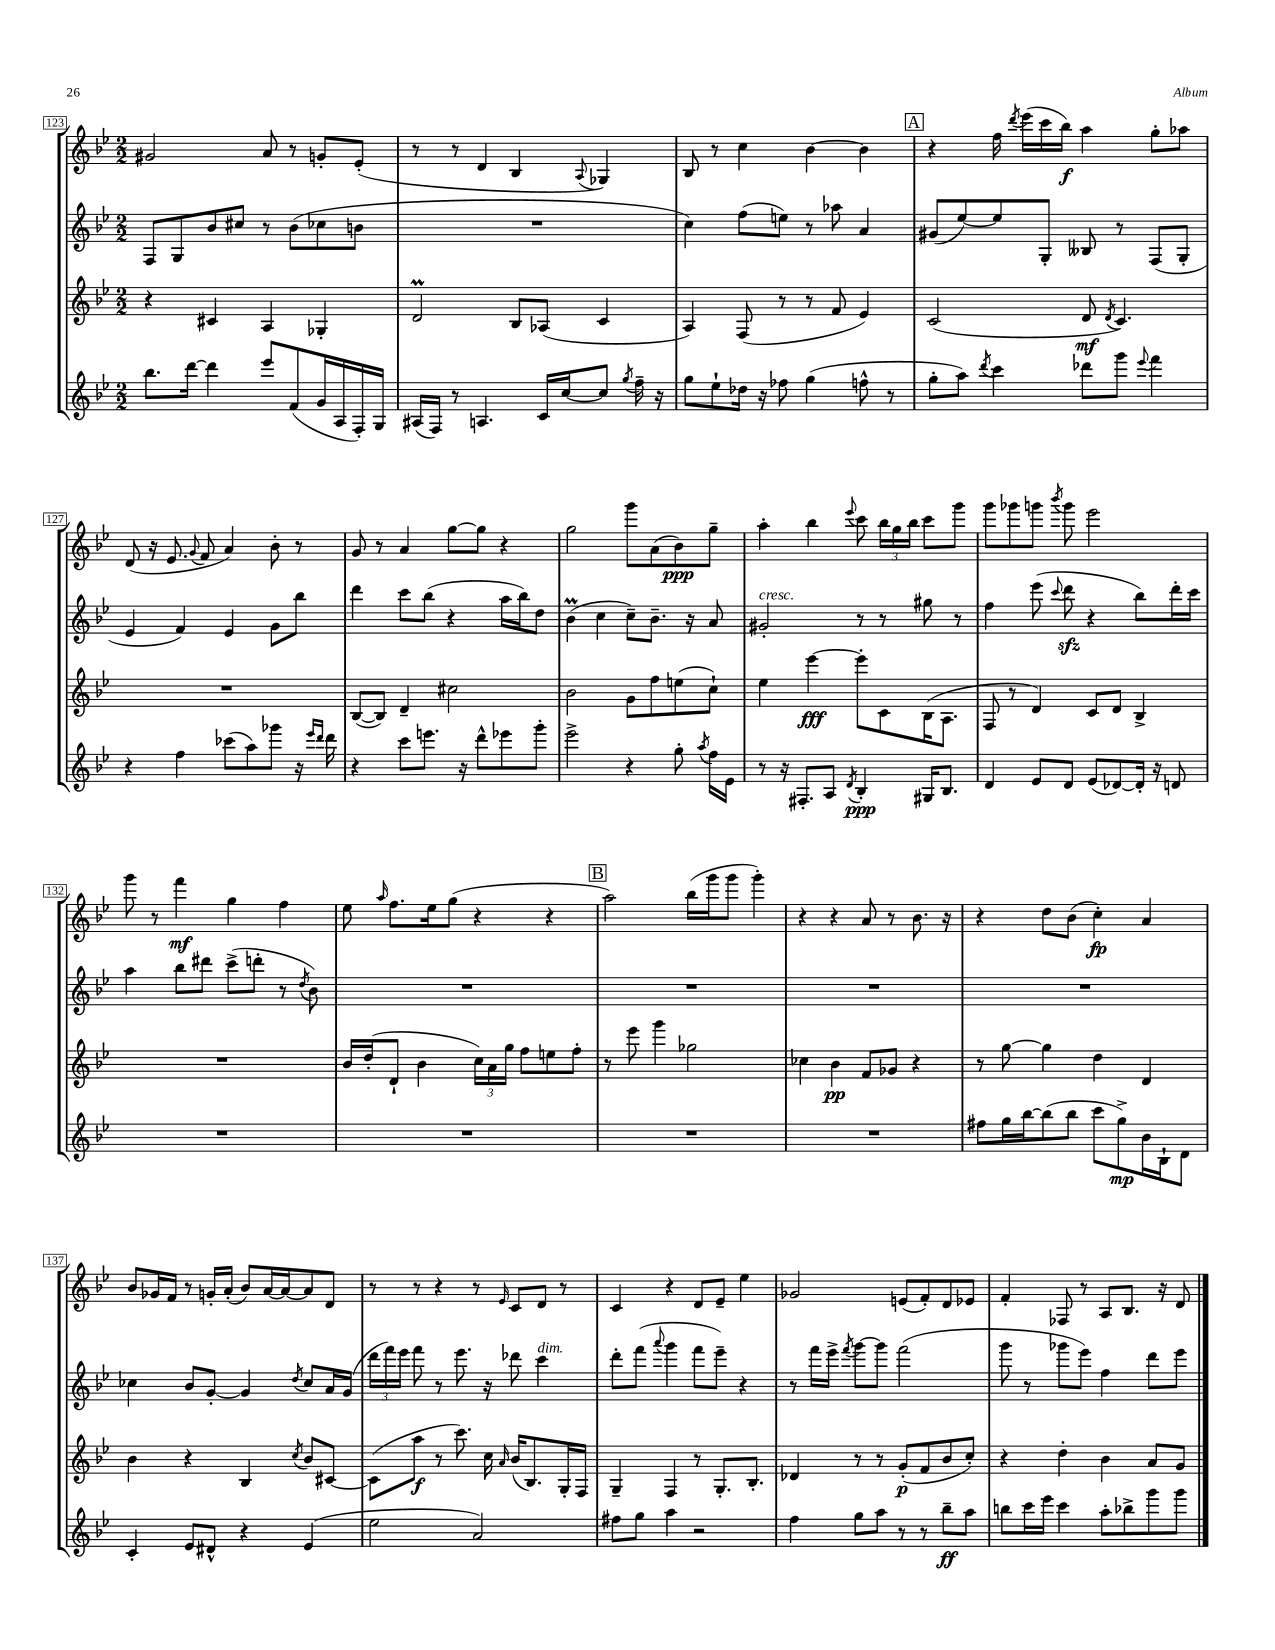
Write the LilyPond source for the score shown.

<<
\new StaffGroup <<
\new Staff = "s0" {
    \clef treble \key bes \major \numericTimeSignature \time 2/2
    \autoBeamOff gis'2 a'8 r8 g'8[-. ees'8]-.( |
    r8 r8 d'4 bes4 \appoggiatura { a8 } ges4) |
    bes8 r8 c''4 bes'4~ bes'4 |
    \mark \markup { \box "A" } r4 f''16 \acciaccatura { d'''8 } ees'''16[( c'''16 bes''16]\f) a''4 g''8[-. aes''8] |
    d'8( r16 ees'8. \appoggiatura { g'8 } f'8 a'4) bes'8-. r8 |
    g'8 r8 a'4 g''8[~ g''8] r4 |
    g''2 g'''8[ a'8( bes'8\ppp) g''8]-- |
    a''4-. bes''4 \appoggiatura { ees'''8 } c'''8 \tuplet 3/2 { bes''16[ g''16 bes''16] } c'''8[ g'''8] |
    g'''8[ ges'''8 g'''8] \acciaccatura { bes'''8 } g'''8 ees'''2 |
    g'''8 r8 f'''4\mf g''4 f''4 |
    ees''8 \grace { a''16 } f''8.[ ees''16 g''8]( r4 r4 |
    \mark \markup { \box "B" } a''2) bes''16[( g'''16 g'''8] g'''4-.) |
    r4 r4 a'8 r8 bes'8. r16 |
    r4 d''8[ bes'8]( c''4-.\fp) a'4 |
    bes'8[ ges'16 f'16] r8 g'16[-. a'16]-.( bes'8[) a'16~ a'16~ a'8 d'8] |
    r8 r8 r4 r8 \grace { ees'16 } c'8[ d'8] r8 |
    c'4 r4 d'8[ ees'8]-- ees''4 |
    ges'2 e'8[( f'8-.) d'8 ees'8] |
    f'4-. fes8 r8 a8[ bes8.] r16 d'8 \bar "|." |
}
\new Staff = "s1" {
    \clef treble \key bes \major \numericTimeSignature \time 2/2
    \autoBeamOff f8[ g8 bes'8 cis''8] r8 bes'8[( ces''8 b'8] |
    R1 |
    c''4) f''8[( e''8]) r8 aes''8 a'4 |
    \mark \markup { \box "A" } gis'8[( ees''8~) ees''8 g8]-. beses8 r8 f8[( g8]-. |
    ees'4 f'4) ees'4 g'8[ bes''8] |
    d'''4 c'''8[ bes''8]( r4 a''16[ bes''16) d''8] |
    bes'4\prall( c''4 c''8[--) bes'8.]-- r16 a'8 |
    gis'2-.^\markup { \italic "cresc." } r8 r8 gis''8 r8 |
    f''4 ees'''8( \appoggiatura { c'''8 } d'''8\sfz r4 bes''8[) d'''16-. c'''16] |
    a''4 bes''8[ dis'''8] c'''8[->( d'''8]-. r8 \acciaccatura { d''8 } bes'8) |
    R1 |
    \mark \markup { \box "B" } R1 |
    R1 |
    R1 |
    ces''4 bes'8[ g'8]~-. g'4 \acciaccatura { d''8 } ces''8[ a'16 g'16]( |
    \tuplet 3/2 { d'''16[ f'''16) ees'''16] } f'''8 r8 ees'''8. r16 des'''8 c'''4^\markup { \italic "dim." } |
    d'''8[-. f'''8]( \appoggiatura { a'''8 } g'''4 f'''8[ ees'''8]--) r4 |
    r8 f'''16[ ees'''16]-> \acciaccatura { f'''8 } g'''8[~ g'''8] f'''2( |
    g'''8 r8 ges'''8[ ees'''8]) f''4 d'''8[ ees'''8] \bar "|." |
}
\new Staff = "s2" {
    \clef treble \key bes \major \numericTimeSignature \time 2/2
    \autoBeamOff r4 cis'4 a4 ges4-. |
    d'2\prall bes8[ aes8]( c'4 |
    a4) f8( r8 r8 f'8 ees'4) |
    \mark \markup { \box "A" } c'2( d'8\mf \acciaccatura { d'8 } c'4.) |
    R1 |
    bes8[~( bes8]) d'4-- cis''2 |
    bes'2 g'8[ f''8 e''8( c''8]-!) |
    ees''4 ees'''4~\fff ees'''8[-. c'8 bes16( a8.] |
    f8 r8 d'4) c'8[ d'8] bes4-> |
    R1 |
    bes'16[ d''16-.( d'8]-! bes'4 \tuplet 3/2 { c''16[) a'16 g''16] } f''8[ e''8 f''8]-. |
    \mark \markup { \box "B" } r8 ees'''8 g'''4 ges''2 |
    ces''4 bes'4\pp f'8[ ges'8] r4 |
    r8 g''8~ g''4 d''4 d'4 |
    bes'4 r4 bes4 \acciaccatura { c''8 } bes'8[ cis'8]~ |
    cis'8[( a''8]\f r8 c'''8.) c''16 \grace { a'16 } bes'16[( bes8.) g16-. f16] |
    g4-- f4 r8 g8.[-. bes8.]-. |
    des'4 r8 r8 g'8[-.\p( f'8 bes'8 c''8]-.) |
    r4 d''4-. bes'4 a'8[ g'8] \bar "|." |
}
\new Staff = "s3" {
    \clef treble \key bes \major \numericTimeSignature \time 2/2
    \autoBeamOff bes''8.[ d'''16]~ d'''4 ees'''8[ f'8( g'16 a16 f16-.) g16] |
    ais16[( f16]) r8 a4. c'16[ c''16~ c''8] \acciaccatura { g''8 } f''16-- r16 |
    g''8[ ees''8-! des''16] r16 fes''8 g''4( f''8-^ r8 |
    \mark \markup { \box "A" } g''8[-. a''8]) \acciaccatura { d'''8 } c'''4 des'''8[ g'''8] \appoggiatura { ees'''8 } f'''4 |
    r4 f''4 ces'''8[( a''8) ges'''8] r16 \grace { ees'''16[ d'''16] } d'''16 |
    r4 c'''8[ e'''8.] r16 d'''8[-^ ees'''8 g'''8]-. |
    ees'''2-> r4 g''8-. \acciaccatura { a''8 } f''16[ ees'16] |
    r8 r16 fis8.[-. a8] \acciaccatura { d'8 } bes4-.\ppp gis16[ bes8.] |
    d'4 ees'8[ d'8] ees'8[( des'8~) des'16]-. r16 d'8 |
    R1 |
    R1 |
    \mark \markup { \box "B" } R1 |
    R1 |
    fis''8[ g''16 bes''16~ bes''8( bes''8] c'''8[ g''8->\mp) bes'16 bes16-! d'8] |
    c'4-. ees'8[ dis'8]-^ r4 ees'4( |
    ees''2 a'2) |
    fis''8[ g''8] a''4 r2 |
    f''4 g''8[ a''8] r8 r8 bes''8[--\ff a''8] |
    b''8[ c'''16 ees'''16] c'''4 a''8[-. bes''8-> g'''8 g'''8] \bar "|." |
}
>>
>>
\layout { \context { \Score currentBarNumber = #123 \override BarNumber.stencil = #(make-stencil-boxer 0.1 0.3 ly:text-interface::print) } }
